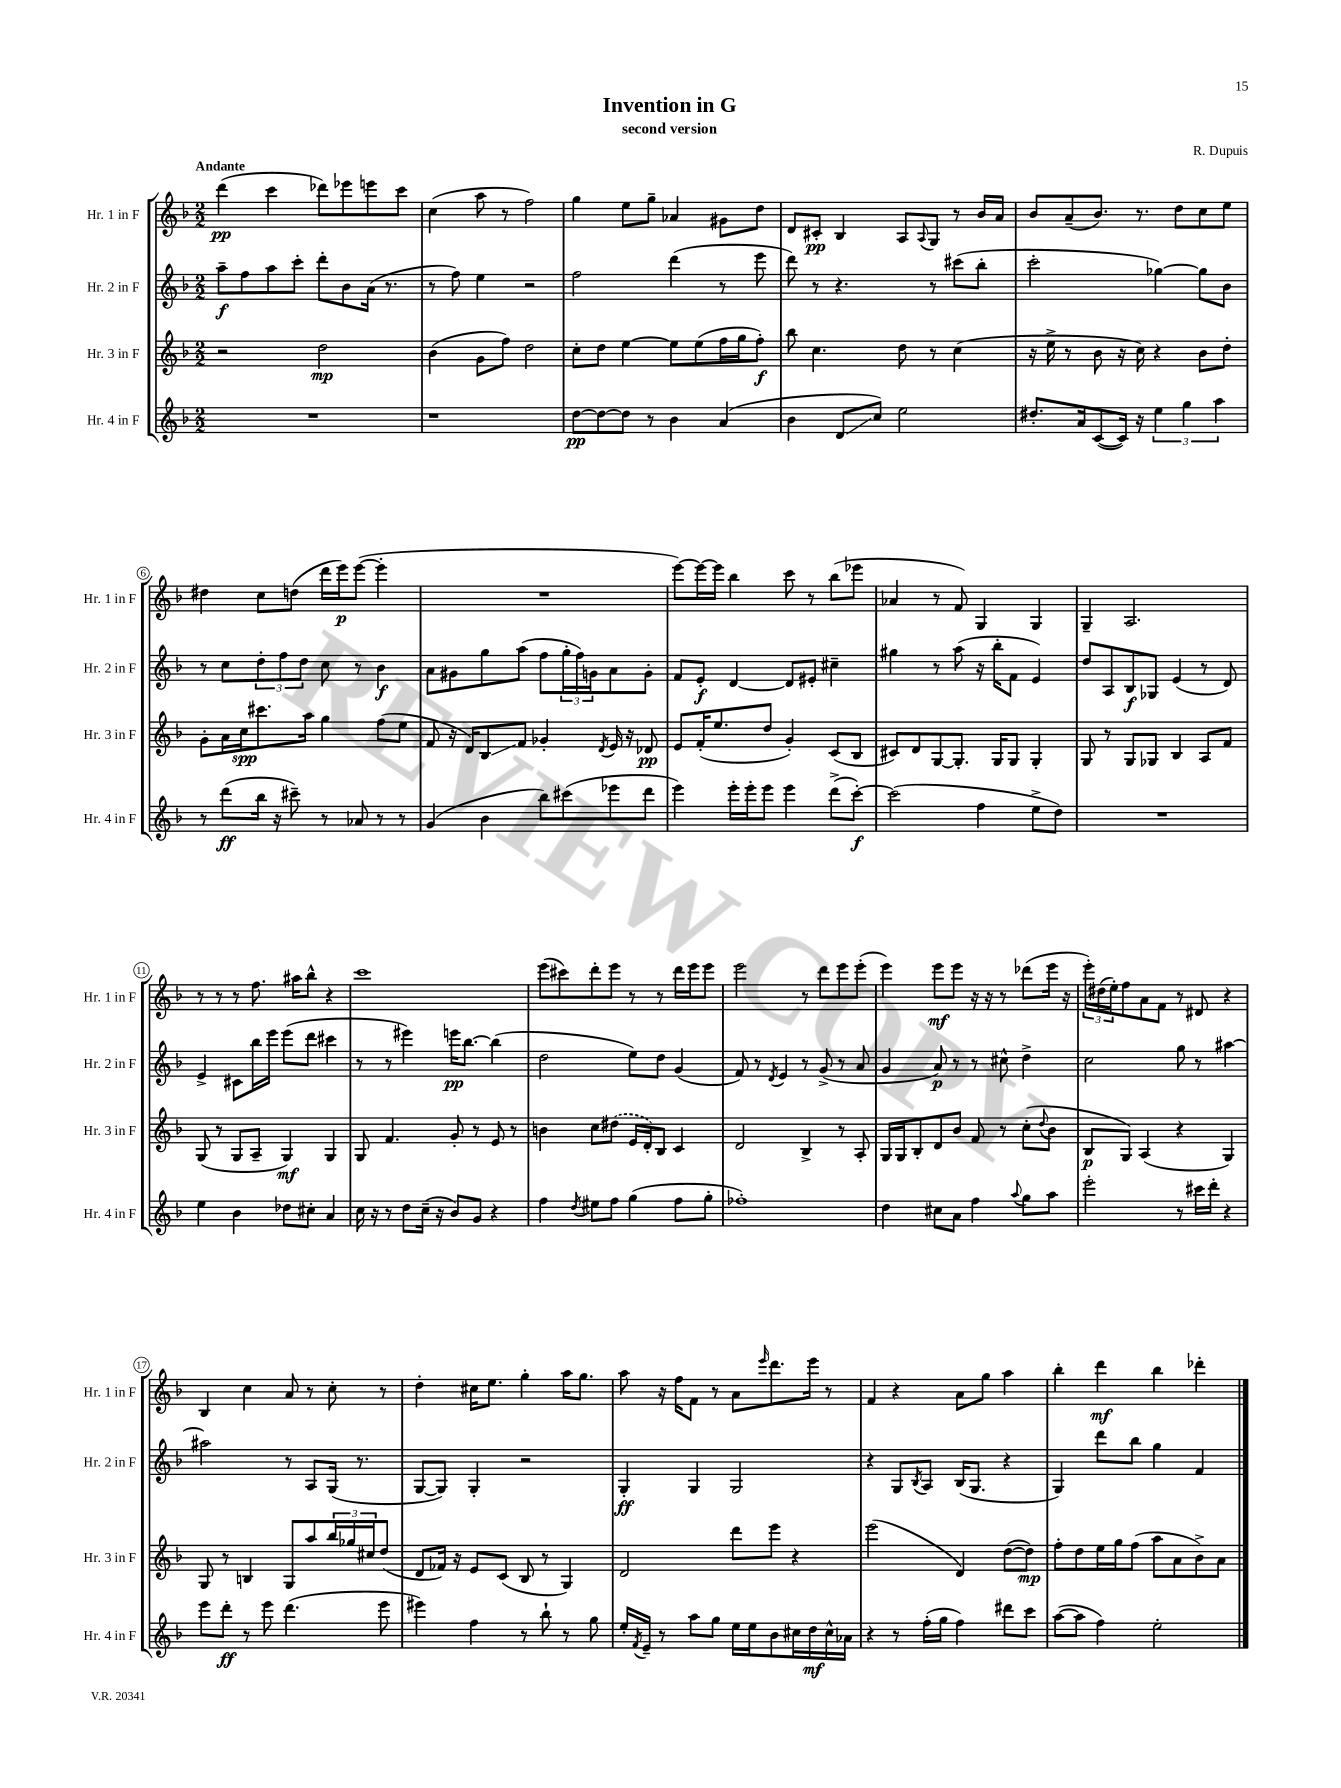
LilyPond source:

\header { title = "Invention in G" composer = "R. Dupuis" subtitle = "second version" }
<<
\new StaffGroup <<
\new Staff = "s0" \with { instrumentName = "Hr. 1 in F" shortInstrumentName = "Hr. 1 in F" } {
    \clef treble \key f \major \numericTimeSignature \time 2/2 \tempo "Andante"
    d'''4\pp( c'''4 des'''8) ees'''8 e'''8 c'''8 |
    c''4( a''8 r8 f''2) |
    g''4 e''8 g''8-- aes'4 gis'8 d''8 |
    d'8 cis'8-.\pp bes4 a8 \appoggiatura { a8 } g8 r8 bes'16 a'16 |
    bes'8 a'8--( bes'8.) r8. d''8 c''8 e''8 |
    dis''4 c''8 d''8( d'''16 e'''16\p) e'''8~( e'''4-. |
    R1 |
    e'''8~) e'''16~ e'''16 bes''4 c'''8 r8 bes''8( ees'''8 |
    aes'4 r8 f'8) g4 g4 |
    g4-- a2. |
    r8 r8 r8 f''8. ais''16 bes''8-^ r4 |
    c'''1 |
    e'''8( cis'''8) d'''8-. e'''8 r8 r8 d'''16 e'''16 e'''8 |
    e'''2 r8 d'''8 e'''8 e'''8-.( |
    e'''4) e'''8\mf e'''8 r16 r16 r8 des'''8( e'''16 r16 |
    \tuplet 3/2 { e'''16-.) dis''16( e''16-.) } f''8 a'8 f'8 r8 dis'8 r4 |
    bes4 c''4 a'8 r8 c''8-. r8 |
    d''4-. cis''16 e''8. g''4-. a''16 g''8. |
    a''8 r16 f''16 f'8 r8 a'8 \grace { e'''16 } d'''8. e'''16 r8 |
    f'4 r4 a'8 g''8 a''4 |
    bes''4-. d'''4\mf bes''4 des'''4-. \bar "|." |
}
\new Staff = "s1" \with { instrumentName = "Hr. 2 in F" shortInstrumentName = "Hr. 2 in F" } {
    \clef treble \key f \major \numericTimeSignature \time 2/2
    a''8--\f f''8 a''8 c'''8-. d'''8-. bes'8 a'16( r8. |
    r8 f''8) e''4 r2 |
    f''2 d'''4( r8 e'''8 |
    d'''8) r8 r4. r8 cis'''8( bes''8-. |
    c'''2-. ges''4~) ges''8 bes'8 |
    r8 c''8 \tuplet 3/2 { d''8-. f''8 d''8 } c''8 r8 bes'4\f |
    a'8 gis'8 g''8 a''8( f''8 \tuplet 3/2 { g''16-. f''16) g'16 } a'8 g'8-. |
    f'8 e'8-.\f d'4~ d'8 eis'8-. cis''4-- |
    gis''4 r8 a''8( r16 bes''16-. f'8 e'4) |
    d''8 a8 bes8\f ges8 e'4( r8 d'8) |
    e'4-> cis'8 bes''16 e'''16 e'''8( d'''8 cis'''4 |
    r8 r8 eis'''4) e'''16\pp bes''8.~ bes''4( |
    d''2 e''8) d''8 g'4( |
    f'8) r8 \acciaccatura { d'8 } e'4 r8 g'8->( r8 a'8 |
    g'4 a'8\p) r8 r8 cis''8-^ d''4-> |
    c''2 g''8 r8 ais''4~ |
    ais''2 r8 a8 g16( r8. |
    g8~ g8) g4-. r2 |
    g4-.\ff g4 g2 |
    r4 g8 \acciaccatura { bes8 } a8 bes16( g8. r4 |
    g4) d'''8 bes''8 g''4 f'4 \bar "|." |
}
\new Staff = "s2" \with { instrumentName = "Hr. 3 in F" shortInstrumentName = "Hr. 3 in F" } {
    \clef treble \key f \major \numericTimeSignature \time 2/2
    r2 d''2\mp |
    bes'4( g'8 f''8) d''2 |
    c''8-. d''8 e''4~ e''8 e''8( f''16 g''16 f''8-.\f) |
    bes''8 c''4. d''8 r8 c''4( |
    r16 e''16-> r8 bes'8 r16 c''16) r4 bes'8 d''8-. |
    g'8-. a'16 c''16\spp cis'''8. a''16 g''4 f''8( e''8 |
    f'8 r16 d'16) bes8\glissando f'8 ges'4-. \acciaccatura { d'8 } e'16 r16 des'8\pp |
    e'8 f'16-.( e''8. d''8 g'4-.) c'8( bes8 |
    cis'8) d'8 g8~ g8.-. g16 g8 g4-. |
    g8 r8 g8 ges8 bes4 a8 f'8 |
    g8( r8 g8 a8-- g4\mf) g4 |
    g8 f'4. g'8-. r8 e'8 r8 |
    b'4 c''8 \once \slurDashed dis''8( e'16 d'16-.) bes8 c'4 |
    d'2 bes4-> r8 a8-. |
    g16 g16 bes8-. d'8 bes'8 f'8 r8 c''8-.( \appoggiatura { d''8 } bes'8 |
    bes8\p g8) a4( r4 g4) |
    g8 r8 b4 g8 a''8 \tuplet 3/2 { bes''16 ges''16 cis''16 } d''8( |
    d'8 fes'16) r16 e'8 c'8( bes8 r8 g4) |
    d'2 d'''8 e'''8 r4 |
    e'''2( d'4) d''8~( d''8\mp) |
    f''8-. d''8 e''16 g''16 f''8( a''8 a'8 bes'8->) a'8 \bar "|." |
}
\new Staff = "s3" \with { instrumentName = "Hr. 4 in F" shortInstrumentName = "Hr. 4 in F" } {
    \clef treble \key f \major \numericTimeSignature \time 2/2
    R1 |
    r1 |
    d''8~\pp d''8~ d''8 r8 bes'4 a'4( |
    bes'4 d'8\glissando c''8) e''2 |
    dis''8.-. a'16 c'8~( c'16) r16 \tuplet 3/2 { e''4 g''4 a''4 } |
    r8 d'''8\ff( bes''16 r16 cis'''8--) r8 aes'8 r8 r8 |
    g'4( bes'4 bes''8) cis'''8( ees'''8 d'''8 |
    e'''4) e'''16-. e'''16-. e'''8 e'''4 d'''8->( c'''8~-.\f) |
    c'''2( f''4 e''8-> d''8) |
    R1 |
    e''4 bes'4 des''8 cis''8-. a'4 |
    c''16 r16 r8 d''8 c''16--( r16 bes'8) g'8 r4 |
    f''4 \acciaccatura { d''8 } eis''8 f''8 g''4( f''8 g''8-. |
    fes''1-.) |
    d''4 cis''8 a'8 f''4 \appoggiatura { a''8 } g''8 a''8 |
    e'''2-. r8 cis'''16 d'''16-. r4 |
    e'''8 d'''8-.\ff r8 e'''8 d'''4.( e'''8 |
    eis'''4) f''4 r8 bes''8-! r8 g''8 |
    e''16-. \acciaccatura { f'8 } e'16-- r8 a''8 g''8 e''16 e''16 bes'8 cis''16 d''16\mf cis''16-^ aes'16 |
    r4 r8 f''16-.( g''16 f''4) dis'''8 c'''8 |
    a''8~( a''8 f''4) e''2-. \bar "|." |
}
>>
>>
\layout { \context { \Score \override BarNumber.stencil = #(make-stencil-circler 0.1 0.3 ly:text-interface::print) } }
